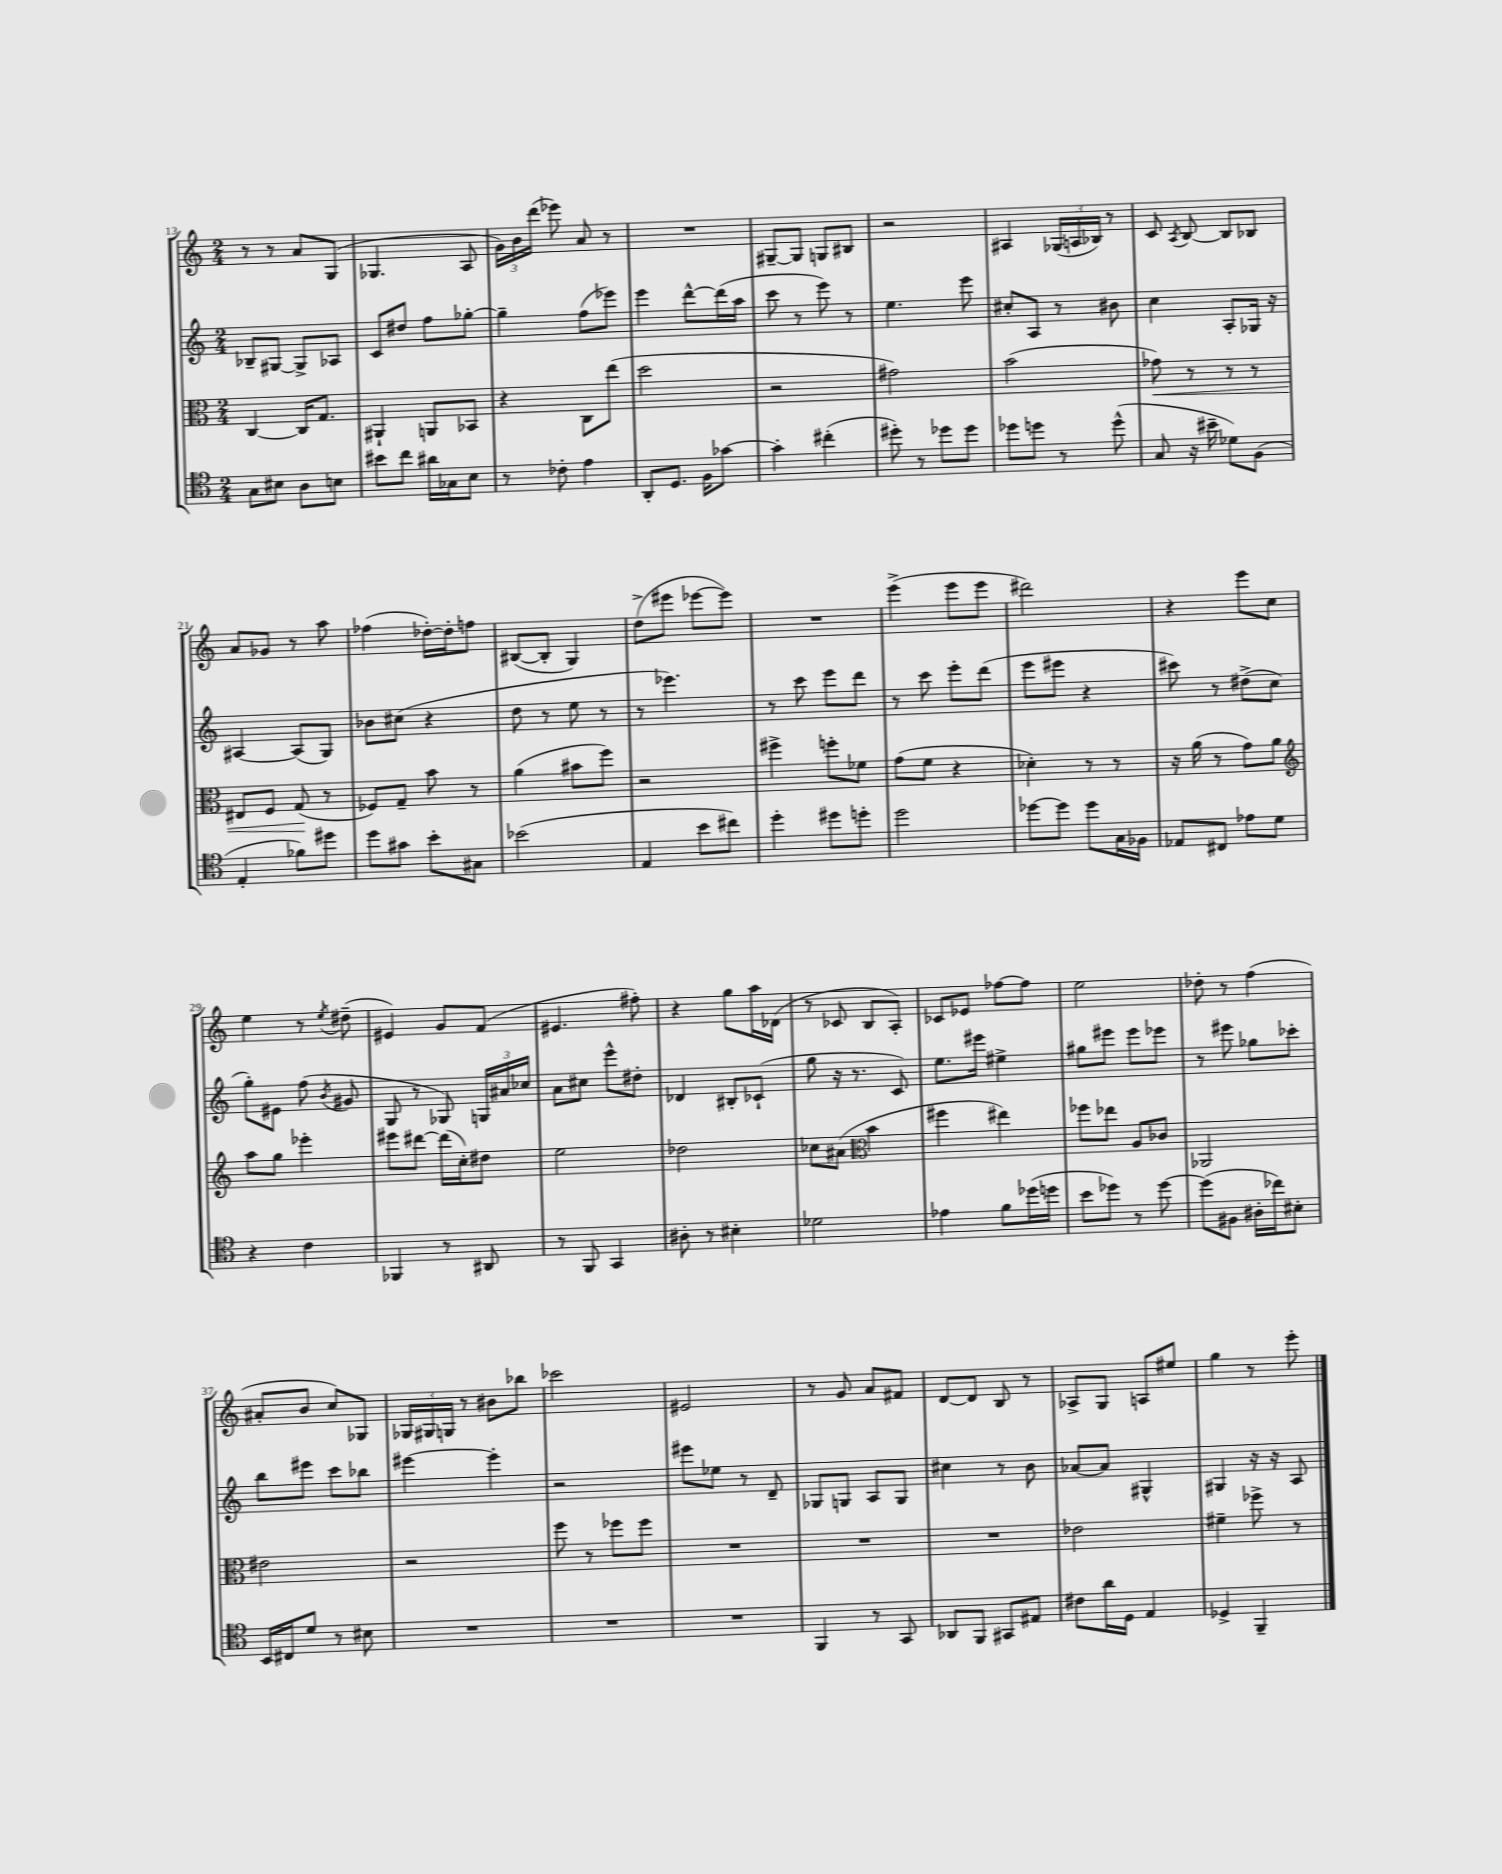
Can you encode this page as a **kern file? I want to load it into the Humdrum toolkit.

**kern	**kern	**dynam	**kern	**kern
*part4	*part3	*part3	*part2	*part1
*staff4	*staff3	*staff3	*staff2	*staff1
*clefC4	*clefC3	*	*clefG2	*clefG2
*k[]	*k[]	*	*k[]	*k[]
*M2/4	*M2/4	*	*M2/4	*M2/4
=13	=13	=13	=13	=13
8G\L	[4C/	.	8B-X~/L	8r
8B#X\J	.	.	[8G#X/J	8r
8A\L	16C/KL]	.	8G#^/L]	8a/L
.	8.G/J	.	.	.
8Bn\J	.	.	8A-X/J	(8G/J
=14	=14	=14	=14	=14
8b#X\L	4AA#X`/	.	8c/L	4.G-X/
8cc\J	.	.	8dd#X/J	.
16a#X\LL	8AAn/L	.	8ff\L	.
16G-X\J	.	.	.	.
8B\J	8BB-X/J	.	[8gg-X'\J	8A/
=15	=15	=15	=15	=15
8r	4r	.	4gg-~\]	24g\LL)
.	.	.	.	24b\
.	.	.	.	(24ddd\JJ
8c-X'\	.	.	.	8eee-X\)
4e\	8C\L	.	(8ff\L	8a/
.	(8ee\J	.	8eee-X\J)	8r
=16	=16	=16	=16	=16
8AA'/L	2dd\	.	4eee\	2r
8.D/J	.	.	.	.
.	.	.	[8ddd^^\L	.
16F\KL	.	.	.	.
[8g-X\J	.	.	(16ddd\L]	.
.	.	.	16aa\JJ	.
=17	=17	=17	=17	=17
4g-'\]	2r	.	8ccc\	[8G#X~/L
.	.	.	8r	8G#/J]
(4cc#X'\	.	.	8eee\)	8Gn/L
.	.	.	8r	8B#X/J
=18	=18	=18	=18	=18
8dd#X'\)	2g#X\)	.	4.ee\	2r
8r	.	.	.	.
8dd-X\L	.	.	.	.
8dd-\J	.	.	8eee\	.
=19	=19	=19	=19	=19
8dd-X\L	(2b\	.	8cc#X'/L	4A#X/
8ddn\J	.	.	8A/J	.
8r	.	.	8r	(24G-X/LL
.	.	.	.	24An/
.	.	.	.	24B-X/JJ)
(8dd^^\	.	.	8b#X\	8r
=20	=20	=20	=20	=20
!	!	!LO:HP:b	!	!
8G/	8g-X\)	<	4cc\	8c/
.	.	.	.	8qA/
16r	8r	.	.	[8B/
16b#X~\	.	.	.	.
8d-X\L)	8r	.	8A'/L	8B/L]
(8F\J	8r	.	16G-X/Jk	8B-X/J
.	.	.	16r	.
!!LO:LB:g=z
=21	=21	=21	=21	=21
4E'/	8E#X/L	.	[4A#X/	8a/L
.	8F/J	.	.	8g-X/J
8f-X\L)	(8G/	.	(8A#/L]	8r
8dd#X\J	8r	[	8G/J)	8aa\
=22	=22	=22	=22	=22
8dd\L	8F-X/L)	.	8b-X\L	(4ff-X\
8g#X\J	8G~/J	.	(8cc#X\J	.
8b'\L	8b\	.	4r	[16dd-X'\LL)
.	.	.	.	16dd-'\J]
8G#X\J	8r	.	.	8ffn\J
=23	=23	=23	=23	=23
(2b-X\	(4a\	.	8dd\	([8B#X/L
.	.	.	8r	8B#'/J]
.	8b#X\L	.	8ee\	4G/)
.	8ff\J)	.	8r	.
=24	=24	=24	=24	=24
4E/	2r	.	8r	(8dd^\L
.	.	.	4.eee-X\)	8eee#X\J
8b\L	.	.	.	[8eee-X\L
8cc#X\J)	.	.	.	8eee-\J])
=25	=25	=25	=25	=25
4dd'\	4ff#X^\	.	8r	2r
.	.	.	8ccc\	.
8dd#X\L	8ffn'\L	.	8eee\L	.
8ddn'\J	8f-X\J	.	8ddd\J	.
=26	=26	=26	=26	=26
2dd\	(8g\L	.	8r	(4eee^\
.	8f\J	.	8ccc\	.
.	4r	.	8eee'\L	8eee\L
.	.	.	(8ddd\J	8eee\J
=27	=27	=27	=27	=27
[8dd-X\L	4d-X'\)	.	8eee\L	2ddd#X\)
8dd-\J]	.	.	8eee#X\J	.
8dd-\L	8r	.	4r	.
16G\L	8r	.	.	.
16F-X\JJ	.	.	.	.
=28	=28	=28	=28	=28
8E-X/L	16r	.	8ccc#X\)	4r
.	(16a\	.	.	.
8C#X/J	8r	.	8r	.
8e-X\L	8g\L)	.	(8dd#X^\L	8eee\L
8d\J	8a\J	.	8cc\J	8cc\J
!!LO:LB:g=z
=29	=29	=29	=29	=29
*	*clefG2	*	*	*
4r	8aa\L	.	8gg'\L)	4ee\
.	8gg\J	.	8e#X\J	.
4c\	4eee-X'\	.	(8ff\	8r
.	.	.	8qb/	8qee/
.	.	.	8g#X/	(8dd#X~\
=30	=30	=30	=30	=30
4FF-X/	8eee#X\L	.	8G/	4e#X/)
.	[8ddd#X\J	.	8r	.
8r	(16ddd#\LL]	.	8G-X/)	8g/L
.	16cc'\J)	.	.	.
8AA#X/	8dd#X\J	.	24Gn/LL	(8f/J
.	.	.	24a#X/	.
.	.	.	24cc-X/JJ	.
=31	=31	=31	=31	=31
8r	2ee\	.	8a\L	4.e#X/
8FF/	.	.	8cc#X\J	.
4GG/	.	.	8eee^^\L	.
.	.	.	8dd#X'\J	8ff#X'\)
=32	=32	=32	=32	=32
8A#X'\	2dd-X\	.	4d-X/	4r
8r	.	.	.	.
4B#X'\	.	.	8B#X'/L	8gg\L
.	.	.	(8c-X`/J	16aa\L
.	.	.	.	(16d-X\JJ
=33	=33	=33	=33	=33
2d-X\	8cc-X\L	.	8gg\	8r
.	(8a#X\J	.	16r	8c-X/
.	.	.	8.r	.
*	*clefC3	*	*	*
.	4b\	.	.	8B/L
.	.	.	8c/)	8A'/J)
=34	=34	=34	=34	=34
4e-X\	4ff#X\	.	8.ee\L	8c-X/L
.	.	.	.	8e-X/J
.	.	.	16eee#X\Jk	.
8f\L	4ee#X\)	.	4ee#X^\	[8ff-X\L
(16dd-X\L	.	.	.	8ff-\J]
16ddn\JJ	.	.	.	.
=35	=35	=35	=35	=35
8b\L	8ff-X\L	.	8gg#X\L	2ee\
8dd-X\J)	8ee-X\J	.	8eee#X\J	.
8r	8A/L	.	8eee#\L	.
[8dd-\	8c-X/J	.	8eee-X\J	.
=36	=36	=36	=36	=36
(8dd-\L]	2AA-X/	.	8r	8dd-X'\
8F#X\J	.	.	8eee#X\	8r
16A#X'\LL	.	.	8gg-X\L	(4ff\
16cc-X\J)	.	.	.	.
8B#X'\J	.	.	8ccc-X'\J	.
!!LO:LB:g=z
=37	=37	=37	=37	=37
16BB/LL	2e#X\	.	8bb\L	8a#X'/L
16C#X/J	.	.	.	.
8d/J	.	.	8eee#X\J	8b/J
8r	.	.	8ccc\L	8cc/L)
8B#X\	.	.	8bb-X\J	8G-X/J
=38	=38	=38	=38	=38
2r	2r	.	[4eee#X\	24G-X/LL
.	.	.	.	24G#X/
.	.	.	.	24Gn/JJ
.	.	.	.	8r
.	.	.	4eee#'\]	8b#X\L
.	.	.	.	8bb-X\J
=39	=39	=39	=39	=39
2r	8ff\	.	2r	2ccc-X\
.	8r	.	.	.
.	8ff-X\L	.	.	.
.	8ff-\J	.	.	.
=40	=40	=40	=40	=40
2r	2r	.	8eee#X\L	2e#X/
.	.	.	8ee-X\J	.
.	.	.	8r	.
.	.	.	8d~/	.
=41	=41	=41	=41	=41
4FF/	2r	.	8G-X/L	8r
.	.	.	8Gn/J	8g/
8r	.	.	8A/L	8a/L
8GG/	.	.	8G/J	8f#X/J
=42	=42	=42	=42	=42
8AA-X/L	2r	.	4cc#X\	[8d/L
8FF/J	.	.	.	8d/J]
8GG#X/L	.	.	8r	8B/
8E#X/J	.	.	8b\	8r
=43	=43	=43	=43	=43
8c#X\L	2e-X\	.	[8a-X/L	8A-X^/L
16a\L	.	.	8a-/J]	8G/J
16D\JJ	.	.	.	.
4E/	.	.	4G#X^^/	8An/L
.	.	.	.	8ee#X/J
=44	=44	=44	=44	=44
4D-X^/	4f#X~\	.	4G#X/	4gg\
4FF~/	8ff-X^\	.	16r	8r
.	.	.	16r	.
.	8r	.	8A/	8eee'\
==	==	==	==	==
*-	*-	*-	*-	*-
